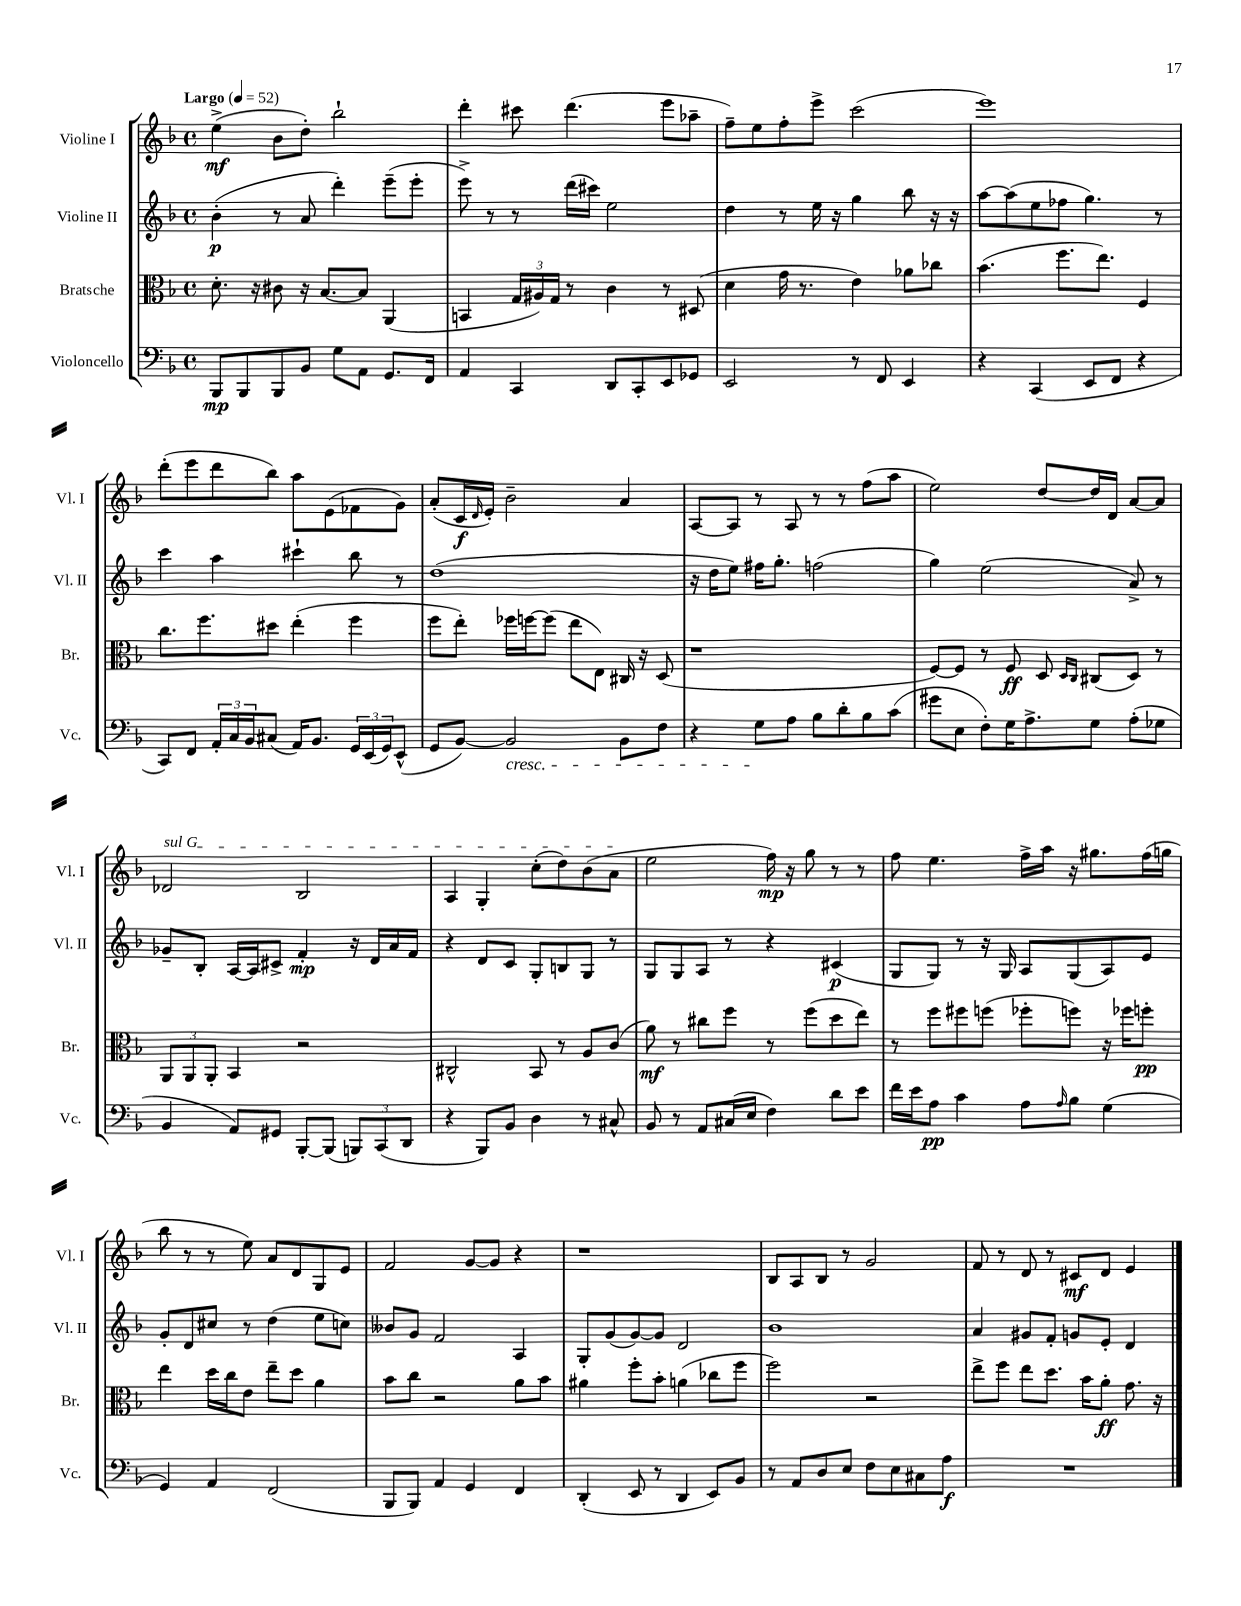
<<
\new StaffGroup <<
\new Staff = "s0" \with { instrumentName = "Violine I" shortInstrumentName = "Vl. I" } {
    \clef treble \key f \major \defaultTimeSignature \time 4/4 \tempo "Largo" 4 = 52
    e''4->\mf( bes'8 d''8-.) bes''2-! |
    d'''4-. cis'''8 d'''4.( e'''8 aes''8-- |
    f''8--) e''8 f''8-. e'''8-> c'''2( |
    e'''1) |
    d'''8-.( e'''8 d'''8 bes''8) a''8 e'8( fes'8 g'8) |
    a'8-.( c'16\f \grace { d'16 } e'16-.) bes'2-- a'4 |
    a8~ a8 r8 a8 r8 r8 f''8( a''8 |
    e''2) d''8~ d''16 d'16 a'8~ a'8 |
    \once \override TextSpanner.bound-details.left.text = \markup { \italic "sul G" } des'2\startTextSpan bes2 |
    a4 g4-. c''8-.( d''8) bes'8( a'8\stopTextSpan |
    e''2 f''16\mp) r16 g''8 r8 r8 |
    f''8 e''4. f''16-> a''16 r16 gis''8. f''16( g''16 |
    bes''8 r8 r8 e''8) a'8 d'8 g8 e'8 |
    f'2 g'8~ g'8 r4 |
    r1 |
    bes8 a8 bes8 r8 g'2 |
    f'8 r8 d'8 r8 cis'8\mf d'8 e'4 \bar "|." |
}
\new Staff = "s1" \with { instrumentName = "Violine II" shortInstrumentName = "Vl. II" } {
    \clef treble \key f \major \defaultTimeSignature \time 4/4
    bes'4-.\p( r8 a'8 d'''4-.) e'''8--( e'''8-. |
    e'''8->) r8 r8 d'''16( cis'''16) e''2 |
    d''4 r8 e''16 r16 g''4 bes''8 r16 r16 |
    a''8~ a''8( e''8 fes''8 g''4.) r8 |
    c'''4 a''4 cis'''4-! bes''8 r8 |
    d''1( |
    r16 d''16 e''8) fis''16 g''8.-. f''2( |
    g''4) e''2( a'8->) r8 |
    ges'8-- bes8-. a16~ a16 cis'8-> f'4-.\mp r16 d'16 a'16 f'16 |
    r4 d'8 c'8 g8-. b8 g8 r8 |
    g8 g8 a8 r8 r4 cis'4\p( |
    g8 g8) r8 r16 g16 a8 g8( a8) e'8 |
    g'8-. d'8 cis''8 r8 d''4( e''8 c''8) |
    beses'8 g'8 f'2 a4 |
    g8-. g'8( g'8~) g'8 d'2 |
    bes'1 |
    a'4 gis'8 f'8-. g'8 e'8-. d'4 \bar "|." |
}
\new Staff = "s2" \with { instrumentName = "Bratsche" shortInstrumentName = "Br." } {
    \clef alto \key f \major \defaultTimeSignature \time 4/4
    d'8.-. r16 cis'8 r16 bes8.~ bes8 a,4( |
    b,4 \tuplet 3/2 { g16 ais16) g16 } r8 c'4 r8 dis8( |
    d'4 g'16 r8. e'4) aes'8 ces''8 |
    bes'4.( f''8. e''8.) f4 |
    c''8. f''8. dis''8 e''4-.( f''4 |
    f''8 e''8-.) fes''16 f''16~ f''8( e''8 e8) cis16 r16 d8( |
    r1 |
    f8~) f8 r8 f8\ff d8 \grace { d16 c16 } cis8( d8) r8 |
    \tuplet 3/2 { a,8 a,8 a,8-. } bes,4 r2 |
    cis2-^ bes,8 r8 a8 c'8( |
    a'8\mf) r8 cis''8 f''8 r8 f''8( d''8 e''8) |
    r8 f''8 fis''8 f''8( fes''8-. f''8) r16 fes''16 f''8-.\pp |
    e''4 d''16 c''16 e'8 e''8-- d''8 a'4 |
    bes'8 c''8 r2 a'8 bes'8 |
    ais'4 f''8-. bes'8-. a'4( ces''8 f''8 |
    f''2) r2 |
    e''8-> f''8 e''8 d''8. bes'16 a'8-.\ff g'8. r16 \bar "|." |
}
\new Staff = "s3" \with { instrumentName = "Violoncello" shortInstrumentName = "Vc." } {
    \clef bass \key f \major \defaultTimeSignature \time 4/4
    bes,,8\mp bes,,8 bes,,8 bes,8 g8 a,8 g,8. f,16 |
    a,4 c,4 d,8 c,8-. e,8 ges,8 |
    e,2 r8 f,8 e,4 |
    r4 c,4( e,8 f,8 r4 |
    c,8) f,8 \tuplet 3/2 { a,16-. c16 bes,16 } cis8( a,16) bes,8. \tuplet 3/2 { g,16 e,16( g,16) } e,8-^( |
    g,8 bes,8~) bes,2\cresc bes,8 f8 |
    r4 g8\! a8 bes8 d'8-. bes8 c'8( |
    gis'8 e8 f8-.) g16 a8.-> g8 a8-.( ges8 |
    bes,4 a,8) gis,8 bes,,8~-. bes,,8( \tuplet 3/2 { b,,8) c,8( d,8 } |
    r4 bes,,8) bes,8 d4 r8 cis8-^ |
    bes,8 r8 a,8 cis16( e16 f4) d'8 e'8 |
    f'16 e'16 a8\pp c'4 a8 \grace { a16 } bes8 g4( |
    g,4) a,4 f,2( |
    bes,,8 bes,,8) a,4 g,4 f,4 |
    d,4-.( e,8 r8 d,4 e,8) bes,8 |
    r8 a,8 d8 e8 f8 e8 cis8 a8\f |
    R1 \bar "|." |
}
>>
>>
\layout { \context { \Score \remove "Bar_number_engraver" } }
